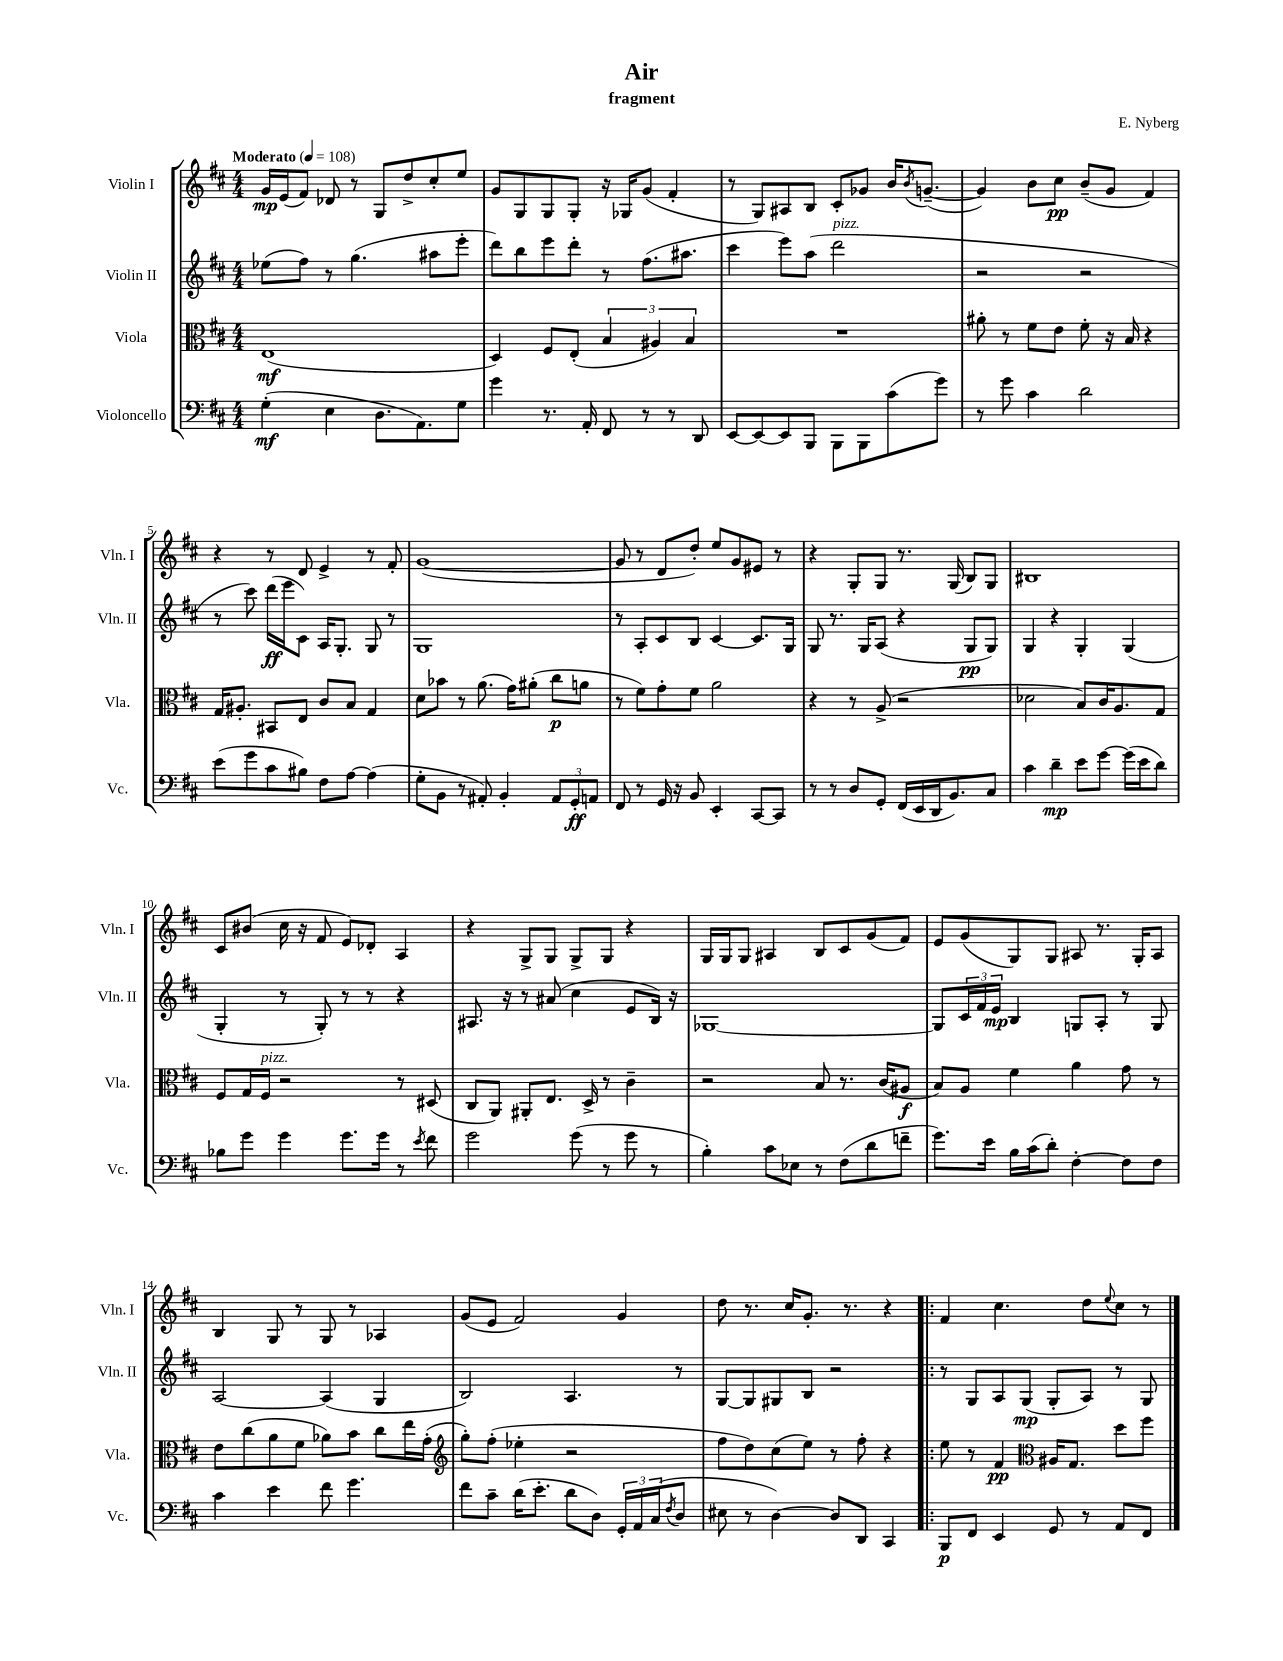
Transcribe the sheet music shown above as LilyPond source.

\header { title = "Air" composer = "E. Nyberg" subtitle = "fragment" }
<<
\new StaffGroup <<
\new Staff = "s0" \with { instrumentName = "Violin I" shortInstrumentName = "Vln. I" } {
    \clef treble \key d \major \numericTimeSignature \time 4/4 \tempo "Moderato" 4 = 108
    g'16\mp e'16( fis'8) des'8 r8 g8 d''8-> cis''8-. e''8 |
    g'8 g8 g8 g8-. r16 ges16 g'8( fis'4-. |
    r8 g8) ais8 b8 cis'8-. ges'8 b'16 \acciaccatura { b'8 } g'8.~--( |
    g'4) b'8 cis''8\pp b'8--( g'8 fis'4) |
    r4 r8 d'8 e'4-> r8 fis'8-. |
    g'1~( |
    g'8 r8 d'8 d''8-.) e''8 g'8 eis'8 r8 |
    r4 g8-. g8 r8. g16( b8) g8 |
    bis1 |
    cis'8 bis'8( cis''16 r16 fis'8 e'8) des'8-. a4 |
    r4 g8-> g8 g8-> g8 r4 |
    g16 g16 g8 ais4 b8 cis'8 g'8( fis'8) |
    e'8 g'8( g8) g8 ais8 r8. g16-. ais8 |
    b4 g8 r8 g8 r8 aes4 |
    g'8( e'8 fis'2) g'4 |
    d''8 r8. cis''16 g'8.-. r8. r4 |
    \bar ".|:" fis'4 cis''4. d''8 \appoggiatura { e''8 } cis''8 r8 \bar "|." |
}
\new Staff = "s1" \with { instrumentName = "Violin II" shortInstrumentName = "Vln. II" } {
    \clef treble \key d \major \numericTimeSignature \time 4/4
    ees''8( fis''8) r8 g''4.( ais''8 e'''8-. |
    d'''8) b''8 e'''8 d'''8-. r8 fis''8.( ais''8. |
    cis'''4 e'''8) a''8( d'''2^\markup { \italic "pizz." } |
    r2 r2 |
    r8 cis'''8) d'''16\ff( e'''16 cis'8) a16 g8.-. g8 r8 |
    g1 |
    r8 a8-. cis'8 b8 cis'4~ cis'8. g16 |
    g8 r8. g16 a8( r4 g8\pp g8) |
    g4 r4 g4-. g4( |
    g4-. r8 g8-.) r8 r8 r4 |
    ais8. r16 r8 ais'8( cis''4 e'8 b16) r16 |
    ges1~ |
    ges8 \tuplet 3/2 { cis'16 fis'16 e'16\mp } b4 g8 a8-. r8 g8 |
    a2~ a4( g4 |
    b2) a4. r8 |
    g8~ g8 gis8 b8 r2 |
    \bar ".|:" r8 g8 a8 g8\mp( g8-. a8) r8 g8 \bar "|." |
}
\new Staff = "s2" \with { instrumentName = "Viola" shortInstrumentName = "Vla." } {
    \clef alto \key d \major \numericTimeSignature \time 4/4
    e1\mf( |
    d4) fis8 e8-.( \tuplet 3/2 { b4 ais4) b4 } |
    R1 |
    ais'8-. r8 fis'8 e'8 fis'8-. r16 b16 r4 |
    g16 ais8.-. bis,8 e8 cis'8 b8 g4 |
    d'8 bes'8 r8 a'8.( g'16) ais'8-.( cis''8\p a'8 |
    r8 fis'8) g'8-. fis'8 a'2 |
    r4 r8 a8->( r2 |
    des'2 b8) cis'16 a8. g8 |
    fis8 g16 fis16^\markup { \italic "pizz." } r2 r8 dis8( |
    cis8 a,8) ais,8-. e8. d16-> r8 cis'4-- |
    r2 b8 r8. cis'16( ais8\f |
    b8) a8 fis'4 a'4 g'8 r8 |
    e'8 cis''8( a'8 fis'8 aes'8) b'8 cis''8 e''16 g'16-.( |
    \clef treble g''8-.) fis''8-.( ees''4-. r2 |
    fis''8 d''8) cis''8( e''8) r8 fis''8-. r4 |
    \bar ".|:" e''8 r8 fis'4\pp \clef alto ais16 g8. d''8 fis''8 \bar "|." |
}
\new Staff = "s3" \with { instrumentName = "Violoncello" shortInstrumentName = "Vc." } {
    \clef bass \key d \major \numericTimeSignature \time 4/4
    g4-.\mf( e4 d8. a,8.) g8 |
    g'4 r8. a,16-. fis,8 r8 r8 d,8 |
    e,8~ e,8~ e,8 b,,8 b,,8 b,,8 cis'8( g'8) |
    r8 g'8 cis'4 d'2 |
    e'8( g'8 cis'8 bis8) fis8 a8~ a4( |
    g8-. b,8 r8 ais,8-.) b,4-. \tuplet 3/2 { ais,8 g,8-.\ff a,8 } |
    fis,8 r8 g,16 r16 b,8 e,4-. cis,8~ cis,8 |
    r8 r8 d8 g,8-. fis,16( e,16 d,16 b,8.) cis8 |
    cis'4 d'4--\mp e'8 g'8~ g'16( e'16 d'8) |
    bes8 g'8 g'4 g'8. g'16 r8 \acciaccatura { e'8 } fis'8 |
    g'2 g'8( r8 g'8 r8 |
    b4-.) cis'8 ees8 r8 fis8( d'8 f'8-- |
    g'8.) e'16 b16 cis'16( d'8-.) fis4~-. fis8 fis8 |
    cis'4 e'4 fis'8 g'4. |
    fis'8 cis'8-- d'16( e'8.-. d'8 d8) \tuplet 3/2 { g,16-. a,16 cis16( } \acciaccatura { fis8 } d8 |
    eis8 r8 d4~) d8 d,8 cis,4 |
    \bar ".|:" b,,8\p fis,8 e,4 g,8 r8 a,8 fis,8 \bar "|." |
}
>>
>>
